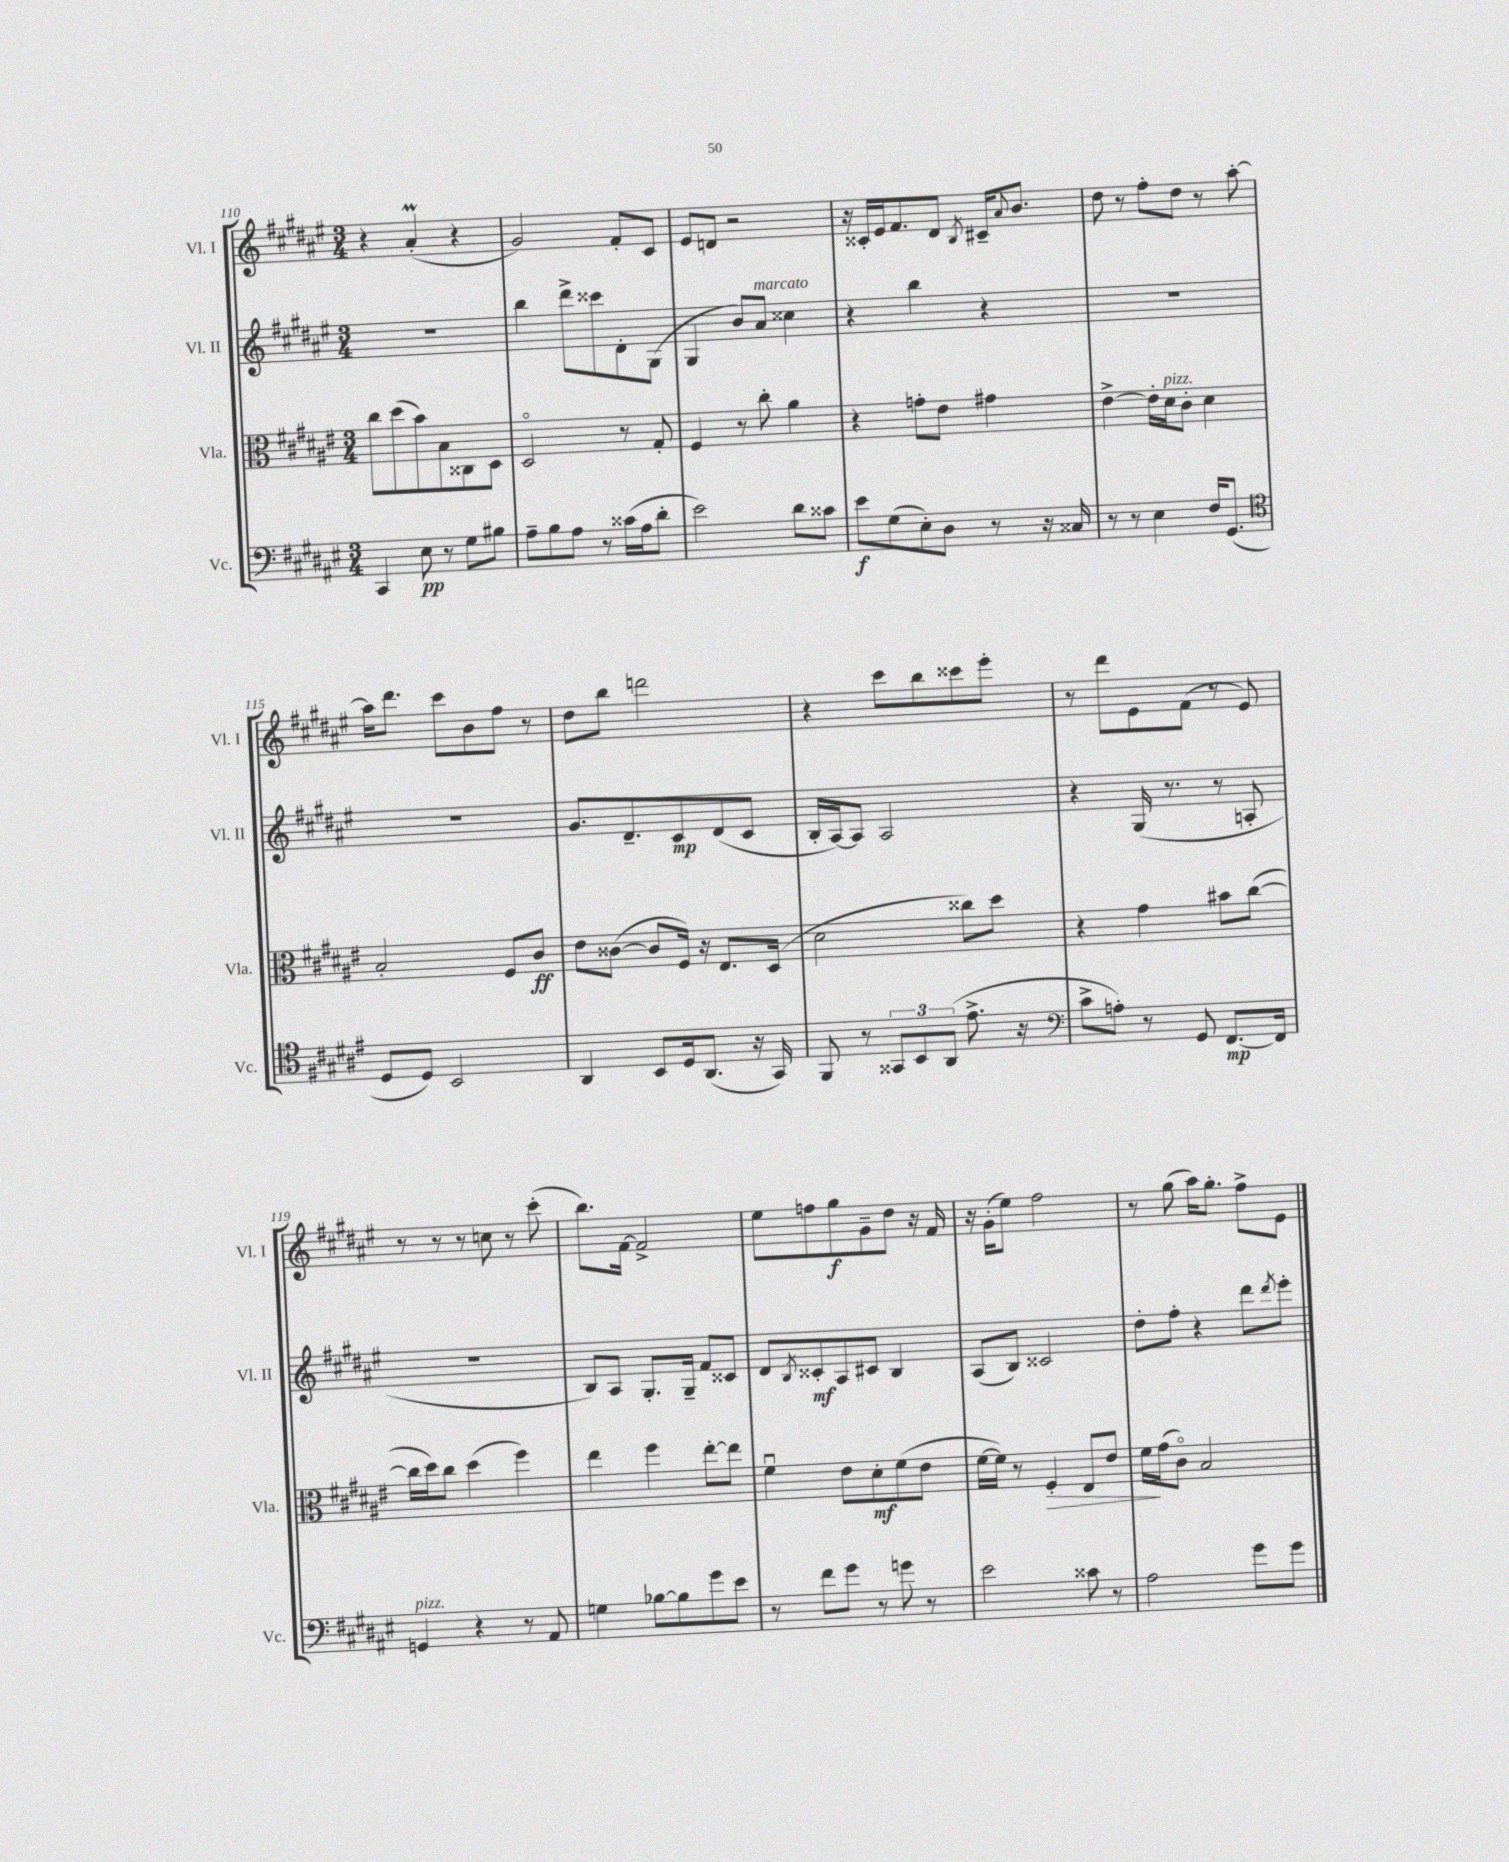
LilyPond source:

<<
\new StaffGroup <<
\new Staff = "s0" \with { instrumentName = "Vl. I" shortInstrumentName = "Vl. I" } {
    \clef treble \key fis \major \numericTimeSignature \time 3/4
    r4 ais'4-.\prall( r4 |
    gis'2) fis'8-. cis'8 |
    eis'8 d'8 r2 |
    r16 cisis'16-. eis'16 fis'8. dis'8 \acciaccatura { b8 } cis'16-- \appoggiatura { ais'8 } b'8. |
    dis''8 r8 fis''8-. dis''8 r8 ais''8~-. |
    ais''16 dis'''8. cis'''8 b'8 fis''8 r8 |
    dis''8 b''8 d'''2 |
    r4 cis'''8 b''8 cisis'''8 eis'''8-. |
    r8 dis'''8 eis'8 fis'8( r8 eis'8) |
    r8 r8 r8 c''8 r8 cis'''8-.( |
    b''8.) fis'16~ fis'2-> |
    eis''8 f''8 gis''8\f gis'8-- dis''8 r16 fis'16 |
    r16 gis'16-.( eis''8) fis''2 |
    r8 gis''8( ais''16) gis''8.-. fis''8-> eis'8 \bar "|." |
}
\new Staff = "s1" \with { instrumentName = "Vl. II" shortInstrumentName = "Vl. II" } {
    \clef treble \key fis \major \numericTimeSignature \time 3/4
    R2. |
    b''4 dis'''8-> cisis'''8 dis'8-. gis8( |
    gis4 b'8) ais'8^\markup { \italic "marcato" } cisis''4 |
    r4 b''4 r4 |
    R2. |
    R2. |
    gis'8. dis'8.-- cis'8\mp dis'8( cis'8 |
    b16-. ais16~) ais8 ais2 |
    r4 gis16( r8. r8 a8-. |
    R2. |
    b8) ais8 gis8.-. gis16-- fis'8 cisis'8 |
    dis'8 \acciaccatura { b8 } cisis'8-.\mf ais8 cis'8 b4 |
    ais8( b8) cisis'2 |
    dis''8-. fis''8-. r4 dis'''8 \acciaccatura { dis'''8 } eis'''8-. \bar "|." |
}
\new Staff = "s2" \with { instrumentName = "Vla." shortInstrumentName = "Vla." } {
    \clef alto \key fis \major \numericTimeSignature \time 3/4
    cis''8 dis''8( b'8) b8 cisis8 dis8 |
    dis2\flageolet r8 gis8-. |
    fis4 r8 cis''8-. ais'4 |
    r4 g'8-. eis'8 gis'4 |
    eis'4~-> eis'16-. dis'16^\markup { \italic "pizz." } cis'8-. dis'4 |
    b2-. fis8 cis'8\ff |
    eis'8 cisis'8~( cisis'8 fis16) r16 eis8. dis16( |
    dis'2 cisis''8) dis''8 |
    r4 gis'4 bis'8 cis''8~( |
    cis''16 dis''16) cis''8 dis''4( fis''4) |
    eis''4 fis''4 eis''8~-. eis''8 |
    fis'4\downbow eis'8 dis'8-.\mf fis'8( eis'8 |
    fis'16~ fis'16) r8 fis4-.\> eis8 eis'8 |
    fis'16\! gis'16( cis'8\flageolet) b2 \bar "|." |
}
\new Staff = "s3" \with { instrumentName = "Vc." shortInstrumentName = "Vc." } {
    \clef bass \key fis \major \numericTimeSignature \time 3/4
    cis,4 eis8\pp r8 gis8 bis8 |
    ais8-- b8 ais8 r8 cisis'16( ais16 dis'8-. |
    eis'2) dis'8 cisis'8 |
    eis'8\f gis8( eis8-.) dis8 r8 r16 cisis16 |
    r8 r8 eis4 fis16 gis,8.( |
    \clef tenor dis8 dis8) b,2 |
    ais,4 b,8 dis16 ais,8.( r16 gis,16) |
    fis,8 r8 \tuplet 3/2 { gisis,8 b,8 ais,8( } eis'8.-> r16 |
    \clef bass cis'8-> a8-.) r8 gis,8 fis,8.~\mp fis,16 |
    g,4^\markup { \italic "pizz." } r4 r8 ais,8 |
    g4 bes8~ bes8 gis'8 eis'8 |
    r8 fis'8 gis'8 r8 g'8 r8 |
    eis'2 cisis'8 r8 |
    ais2 gis'8 gis'8 \bar "|." |
}
>>
>>
\layout { \context { \Score currentBarNumber = #110 } }
